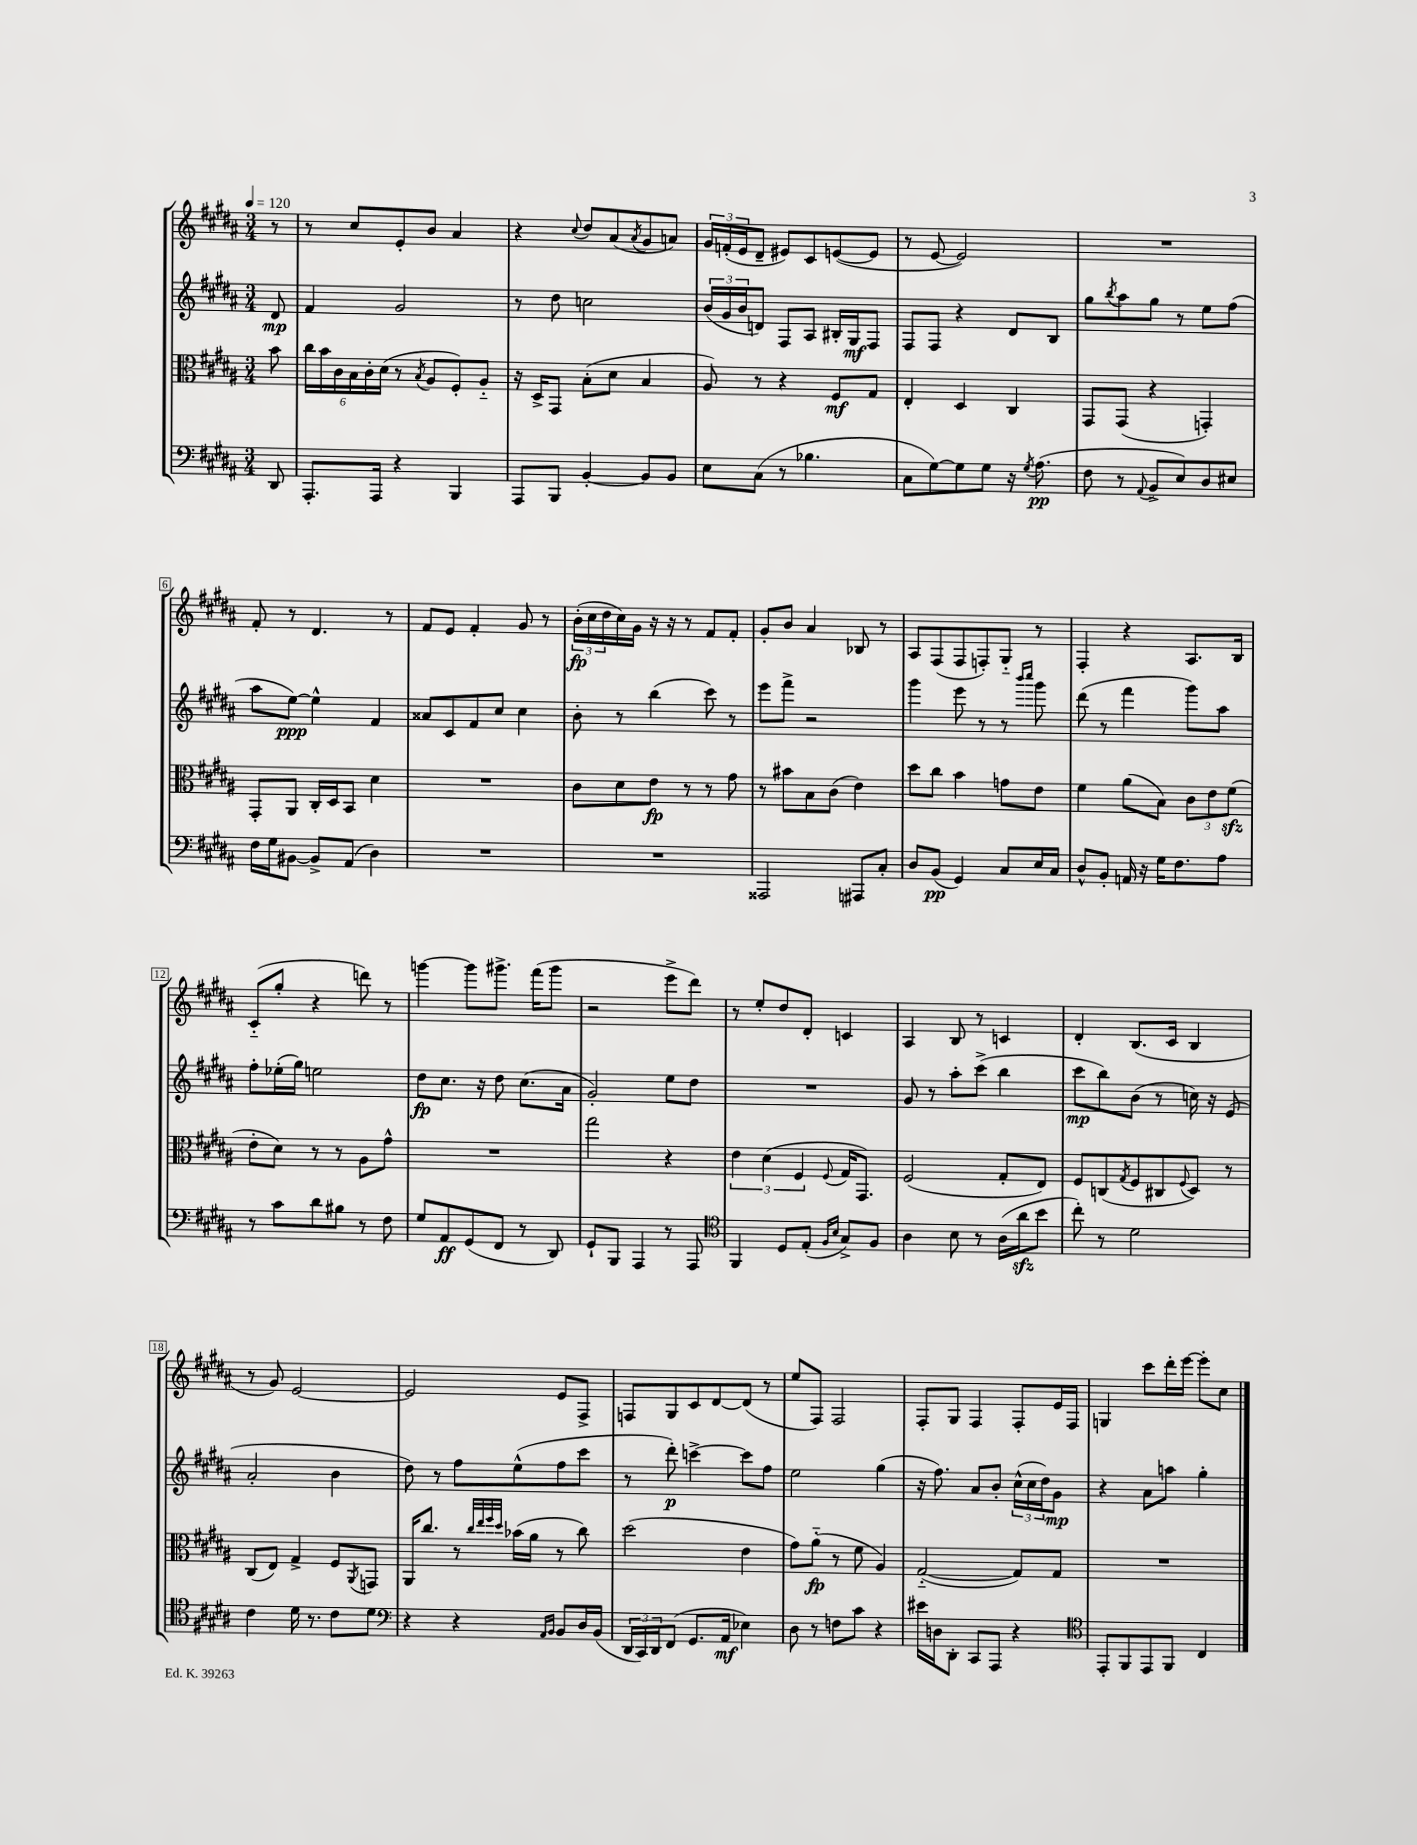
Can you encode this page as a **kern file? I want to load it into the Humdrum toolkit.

**kern	**dynam	**kern	**dynam	**kern	**dynam	**kern	**dynam
*part4	*part4	*part3	*part3	*part2	*part2	*part1	*part1
*staff4	*staff4	*staff3	*staff3	*staff2	*staff2	*staff1	*staff1
*clefF4	*	*clefC3	*	*clefG2	*	*clefG2	*
*k[f#c#g#d#a#]	*	*k[f#c#g#d#a#]	*	*k[f#c#g#d#a#]	*	*k[f#c#g#d#a#]	*
*M3/4	*	*M3/4	*	*M3/4	*	*M3/4	*
*MM120	*	*MM120	*	*MM120	*	*MM120	*
=	=	=	=	=	=	=	=
8DD#/	.	8b\	.	8d#/	mp	8r	.
=1	=1	=1	=1	=1	=1	=1	=1
8.AAA#'/L	.	24cc#\LL	.	4f#/	.	8r	.
.	.	24b\	.	.	.	.	.
.	.	24c#\	.	.	.	.	.
.	.	24B\	.	.	.	8cc#/L	.
.	.	24c#'\	.	.	.	.	.
16AAA#/Jk	.	.	.	.	.	.	.
.	.	(24d#\JJ	.	.	.	.	.
4r	.	8r	.	2g#/	.	8e'/	.
.	.	8qB/	.	.	.	.	.
.	.	8A#/L	.	.	.	8b/J	.
4BBB/	.	8F#'/)	.	.	.	4a#/	.
.	.	8A#/J	.	.	.	.	.
=2	=2	=2	=2	=2	=2	=2	=2
8AAA#/L	.	16r	.	8r	.	4r	.
.	.	16D#^/KL	.	.	.	.	.
8BBB/J	.	8GG#/J	.	8dd#\	.	.	.
.	.	.	.	.	.	8qqcc#/	.
[4BB'/	.	(8B'\L	.	2ccn\	.	8dd#/L	.
.	.	8d#\J	.	.	.	(8a#/	.
.	.	.	.	.	.	8qa#/	.
8BB/L]	.	4B/	.	.	.	8g#/	.
8BB/J	.	.	.	.	.	8an/J)	.
=3	=3	=3	=3	=3	=3	=3	=3
8E\L	.	8A#/)	.	(24b/LL	.	24g#/LL	.
.	.	.	.	24g#/	.	(24fn'/	.
.	.	.	.	24b/J	.	24e/J	.
(8C#\J	.	8r	.	8dn/J)	.	8d#~/J	.
8r	.	4r	.	8F#/L	.	8e#X/L)	.
4.B-X\	.	.	.	8A#/J	.	8c#/	.
.	.	8F#/L	mf	16B#X'/LL	.	([8en/	.
.	.	.	.	16G#/J	mf	.	.
.	.	8G#/J	.	8F#/J	.	8e/J]	.
=4	=4	=4	=4	=4	=4	=4	=4
8C#\L	.	4E'/	.	8F#/L	.	8r	.
[8G#\)	.	.	.	8F#/J	.	[8e/	.
8G#\]	.	4D#/	.	4r	.	2e/])	.
8G#\J	.	.	.	.	.	.	.
16r	.	4C#/	.	8d#/L	.	.	.
8qG#/	.	.	.	.	.	.	.
(8.A#\	pp	.	.	.	.	.	.
.	.	.	.	8B/J	.	.	.
=5	=5	=5	=5	=5	=5	=5	=5
8F#\	.	8GG#/L	.	8gg#\L	.	2.r	.
.	.	.	.	8qbb/	.	.	.
8r	.	(8GG#/J	.	8aa#\	.	.	.
8qqAA#/	.	.	.	.	.	.	.
8BB^/L	.	4r	.	8gg#\J	.	.	.
8E/)	.	.	.	8r	.	.	.
8D#/	.	4GGn'/)	.	8ee\L	.	.	.
8E#X/J	.	.	.	(8ff#\J	.	.	.
!!LO:LB:g=z
=6	=6	=6	=6	=6	=6	=6	=6
16F#\LL	.	8GG#'/L	.	8aa#\L	.	8f#'/	.
16G#\J	.	.	.	.	.	.	.
[8BB#X\J	.	8AA#/J	.	[8ee\J)	ppp	8r	.
8BB#^/L]	.	16C#'/LL	.	4ee^^\]	.	4.d#/	.
.	.	16D#/J	.	.	.	.	.
(8AA#/J	.	8BB/J	.	.	.	.	.
4D#\)	.	4d#\	.	4f#/	.	.	.
.	.	.	.	.	.	8r	.
=7	=7	=7	=7	=7	=7	=7	=7
2.r	.	2.r	.	8a##X/L	.	8f#/L	.
.	.	.	.	8c#/	.	8e/J	.
.	.	.	.	8f#/	.	4f#'/	.
.	.	.	.	8cc#/J	.	.	.
.	.	.	.	4cc#\	.	8g#/	.
.	.	.	.	.	.	8r	.
=8	=8	=8	=8	=8	=8	=8	=8
2.r	.	8c#\L	.	8b'\	.	(24b'\LL	fp
.	.	.	.	.	.	24cc#\	.
.	.	.	.	.	.	24dd#\	.
.	.	8d#\	.	8r	.	16cc#\)	.
.	.	.	.	.	.	16g#\JJ	.
.	.	8e\J	fp	(4bb\	.	16r	.
.	.	.	.	.	.	16r	.
.	.	8r	.	.	.	8r	.
.	.	8r	.	8ccc#\)	.	8f#/L	.
.	.	8g#\	.	8r	.	8f#'/J	.
=9	=9	=9	=9	=9	=9	=9	=9
2AAA##X/	.	8r	.	8eee\L	.	8g#'/L	.
.	.	8b#X\L	.	8fff#^\J	.	8b/J	.
.	.	8B\	.	2r	.	4a#/	.
.	.	(8c#\J	.	.	.	.	.
8AAA#X/L	.	4e\)	.	.	.	8B-X/	.
8C#'/J	.	.	.	.	.	8r	.
=10	=10	=10	=10	=10	=10	=10	=10
8D#/L	.	8dd#\L	.	4ggg#\	.	8A#/L	.
(8BB/J	pp	8cc#\J	.	.	.	(8F#/	.
4GG#/)	.	4b\	.	8eee\	.	8F#/	.
.	.	.	.	8r	.	8Fn'/)	.
8C#/L	.	8gn\L	.	8r	.	8G#/J	.
.	.	.	.	16qqbbb/LL	.	.	.
.	.	.	.	16qqcccc#/JJ	.	.	.
16E/L	.	8e\J	.	8ggg#\	.	8r	.
16C#/JJ	.	.	.	.	.	.	.
=11	=11	=11	=11	=11	=11	=11	=11
8D#^^/L	.	4f#\	.	(8ddd#\	.	4F#'/	.
8BB'/J	.	.	.	8r	.	.	.
16AAn/	.	(8a#\L	.	4fff#\	.	4r	.
16r	.	.	.	.	.	.	.
16G#\KL	.	8B\J)	.	.	.	.	.
8.F#\	.	.	.	.	.	.	.
.	.	12c#\L	.	8ggg#\L)	.	8.A#/L	.
.	.	12e\	.	.	.	.	.
8A#\J	.	.	.	8aa#\J	.	.	.
.	.	(12f#zz\J	.	.	.	.	.
.	.	.	.	.	.	16B/Jk	.
!!LO:LB:g=z
=12	=12	=12	=12	=12	=12	=12	=12
8r	.	8e'\L	.	8ff#'\L	.	(8c#/L	.
8c#\L	.	8d#\J)	.	(16ee-X'\L	.	8gg#'/J	.
.	.	.	.	16gg#\JJ)	.	.	.
8d#\	.	8r	.	2een\	.	4r	.
8B#X\J	.	8r	.	.	.	.	.
8r	.	8A#\L	.	.	.	8dddn\)	.
8F#\	.	8g#^^\J	.	.	.	8r	.
=13	=13	=13	=13	=13	=13	=13	=13
8G#/L	.	2.r	.	8dd#\L	fp	[4gggn\	.
8AA#/	ff	.	.	8.cc#\J	.	.	.
(8GG#/	.	.	.	.	.	8ggg\L]	.
.	.	.	.	16r	.	.	.
8FF#/J	.	.	.	8dd#\	.	8.ggg#X^\J	.
8r	.	.	.	(8.cc#\L	.	.	.
.	.	.	.	.	.	(16fff#\KL	.
8DD#/)	.	.	.	.	.	8ggg#\J	.
.	.	.	.	16a#\Jk	.	.	.
=14	=14	=14	=14	=14	=14	=14	=14
8GG#`/L	.	2gg#\	.	2g#'/)	.	2r	.
8BBB/J	.	.	.	.	.	.	.
4AAA#/	.	.	.	.	.	.	.
8r	.	4r	.	8ee\L	.	8eee^\L	.
8AAA#/	.	.	.	8dd#\J	.	8ddd#\J)	.
=15	=15	=15	=15	=15	=15	=15	=15
*clefC4	*	*	*	*	*	*	*
4FF#/	.	6e\	.	2.r	.	8r	.
.	.	.	.	.	.	8ee'/L	.
.	.	(6d#\	.	.	.	.	.
8D#/L	.	.	.	.	.	8dd#/	.
.	.	6F#/	.	.	.	.	.
(8E'/J	.	.	.	.	.	8d#'/J	.
16qqF#/LL	.	.	.	.	.	.	.
16qqB/JJ	.	8qqF#/	.	.	.	.	.
8G#^/L)	.	16G#/KL	.	.	.	4cn/	.
.	.	8.GG#/J)	.	.	.	.	.
8F#/J	.	.	.	.	.	.	.
=16	=16	=16	=16	=16	=16	=16	=16
4A#\	.	(2F#/	.	8g#/	.	4A#/	.
.	.	.	.	8r	.	.	.
8B\	.	.	.	8aa#'\L	.	8B/	.
8r	.	.	.	(8ccc#^\J	.	8r	.
(16A#\LL	.	8G#'/L	.	4bb\	.	4cn/	.
16a#zz\J	.	.	.	.	.	.	.
8b\J	.	8E/J)	.	.	.	.	.
=17	=17	=17	=17	=17	=17	=17	=17
8cc#'\)	.	8F#/L	.	8ccc#\L	mp	4d#'/	.
8r	.	(8Cn/	.	8bb\)	.	.	.
.	.	8qG#/	.	.	.	.	.
2d#\	.	8F#/	.	(8b\J	.	(8.B/L	.
.	.	8C#X/	.	8r	.	.	.
.	.	.	.	.	.	16c#/Jk	.
.	.	8qqF#/	.	.	.	.	.
.	.	8D#/J)	.	16ccn\)	.	4B/	.
.	.	.	.	16r	.	.	.
.	.	8r	.	(8e/	.	.	.
!!LO:LB:g=z
=18	=18	=18	=18	=18	=18	=18	=18
4c#\	.	(8C#/L	.	2a#'/	.	8r	.
.	.	8E/J)	.	.	.	8g#/)	.
16d#\	.	4G#^/	.	.	.	[2e/	.
8.r	.	.	.	.	.	.	.
8c#\L	.	8F#/L	.	4b\	.	.	.
.	.	8qAA#/	.	.	.	.	.
8d#\J	.	8GGn/J	.	.	.	.	.
=19	=19	=19	=19	=19	=19	=19	=19
*clefF4	*	*	*	*	*	*	*
4r	.	16AA#/KL	.	8dd#\)	.	2e/]	.
.	.	8.cc#/J	.	.	.	.	.
.	.	.	.	8r	.	.	.
4r	.	8r	.	8ff#\L	.	.	.
.	.	32qqcc#/LLL	.	.	.	.	.
.	.	32qqee/	.	.	.	.	.
.	.	32qqff#/	.	.	.	.	.
.	.	32qqdd#/JJJ	.	.	.	.	.
.	.	(16b-X\LL	.	(8ee^^\	.	.	.
.	.	16a#\JJ	.	.	.	.	.
16qqAA#/LL	.	.	.	.	.	.	.
16qqBB/JJ	.	.	.	.	.	.	.
8BB/L	.	8r	.	8ff#\	.	8e/L	.
16D#/L	.	8cc#\)	.	8ccc#\J	.	8F#^/J	.
(16BB/JJ	.	.	.	.	.	.	.
=20	=20	=20	=20	=20	=20	=20	=20
24DD#/LL	.	(2dd#\	.	8r	.	8Fn/L	.
24CC#/)	.	.	.	.	.	.	.
24DD#/J	.	.	.	.	.	.	.
(8FF#/J	.	.	.	8ddd#'\)	p	8G#/	.
8.GG#/L	.	.	.	[4cccn^\	.	8c#/	.
.	.	.	.	.	.	[8d#/	.
16AA#/Jk	mf	.	.	.	.	.	.
4E-X\)	.	4e\	.	8ccc\L]	.	(8d#/J]	.
.	.	.	.	8ff#\J	.	8r	.
=21	=21	=21	=21	=21	=21	=21	=21
8D#\	.	8g#\L)	.	2ee\	.	8ee/L	.
8r	.	(8a#\J	fp	.	.	8F#/J)	.
8Fn\L	.	8r	.	.	.	2F#/	.
8c#\J	.	8f#\	.	.	.	.	.
4r	.	4A#/)	.	(4gg#\	.	.	.
=22	=22	=22	=22	=22	=22	=22	=22
16e#X\LL	.	([2G#/	.	16r	.	8F#'/L	.
16Dn\J	.	.	.	8.ff#\)	.	.	.
8DD#'\J	.	.	.	.	.	8G#/J	.
8CC#/L	.	.	.	8a#/L	.	4F#/	.
8AAA#/J	.	.	.	8b'/J	.	.	.
4r	.	8G#/L])	.	(24cc#^^\LL	.	8F#'/L	.
.	.	.	.	24cc#\	.	.	.
.	.	.	.	24dd#\J)	.	.	.
.	.	8G#/J	.	8g#\J	mp	16e/L	.
.	.	.	.	.	.	16F#/JJ	.
=23	=23	=23	=23	=23	=23	=23	=23
*clefC4	*	*	*	*	*	*	*
8EE'/L	.	2.r	.	4r	.	4Gn/	.
8FF#/	.	.	.	.	.	.	.
8EE/	.	.	.	8a#\L	.	8ccc#\L	.
8FF#/J	.	.	.	8aan\J	.	16ddd#'\L	.
.	.	.	.	.	.	[16eee\JJ	.
4C#/	.	.	.	4gg#'\	.	8eee'\L]	.
.	.	.	.	.	.	8cc#\J	.
==	==	==	==	==	==	==	==
*-	*-	*-	*-	*-	*-	*-	*-
